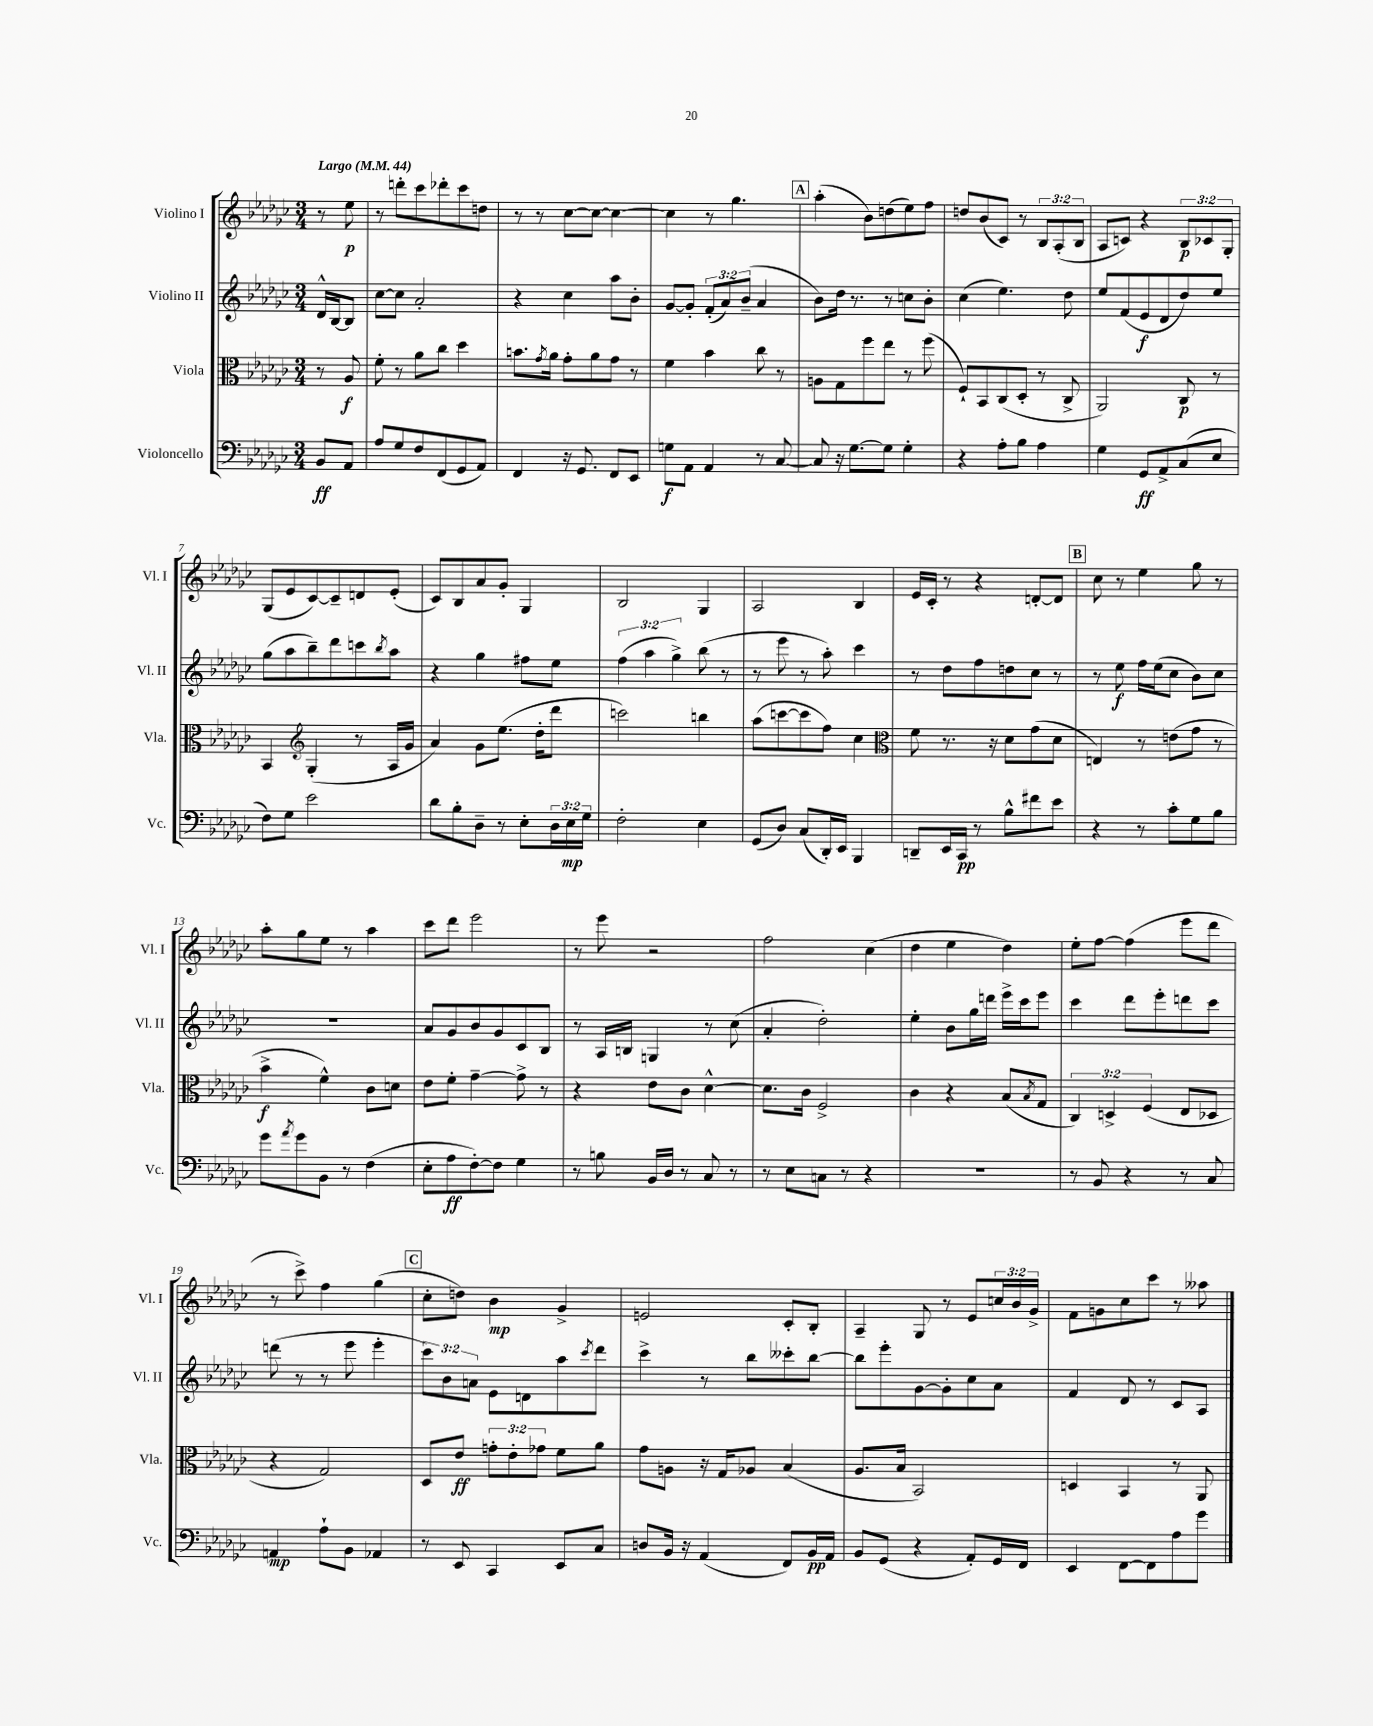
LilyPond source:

<<
\new StaffGroup <<
\new Staff = "s0" \with { instrumentName = "Violino I" shortInstrumentName = "Vl. I" } {
    \clef treble \key ges \major \numericTimeSignature \time 3/4 \override Staff.TupletNumber.text = #tuplet-number::calc-fraction-text \partial 4 \tempo "Largo" 4 = 44
    r8 ees''8\p |
    r8 d'''8-. ces'''8 des'''8-. ces'''8 d''8 |
    r8 r8 ces''8~ ces''8~ ces''4~ |
    ces''4 r8 ges''4. |
    \mark \markup { \box "A" } aes''4-.( bes'8) d''8( ees''8) f''8 |
    d''8 bes'8( ces'8) r8 \tuplet 3/2 { bes8 aes8-.( bes8 } |
    aes8 c'8) r4 \tuplet 3/2 { bes8\p ces'8 ges8-. } |
    ges8( ees'8 ces'8~) ces'8-- d'8 ees'8-.( |
    ces'8) bes8 aes'8 ges'8-. ges4 |
    bes2 ges4 |
    aes2 bes4 |
    ees'16 ces'16-. r8 r4 d'8~-. d'8 |
    \mark \markup { \box "B" } ces''8 r8 ees''4 ges''8 r8 |
    aes''8-. ges''8 ees''8 r8 aes''4 |
    ces'''8 des'''8 ees'''2 |
    r8 ees'''8 r2 |
    f''2 ces''4( |
    des''4 ees''4 des''4) |
    ees''8-. f''8~ f''4( ees'''8 des'''8 |
    r8 ces'''8->) f''4 ges''4( |
    \mark \markup { \box "C" } ces''8-. d''8) bes'4\mp ges'4-> |
    e'2 ces'8-. bes8-. |
    aes4-- ges8 r8 ees'8 \tuplet 3/2 { c''16 bes'16 ges'16-> } |
    f'8 g'8 ces''8 ces'''8 r8 aeses''8 \bar "|." |
}
\new Staff = "s1" \with { instrumentName = "Violino II" shortInstrumentName = "Vl. II" } {
    \clef treble \key ges \major \numericTimeSignature \time 3/4 \override Staff.TupletNumber.text = #tuplet-number::calc-fraction-text \partial 4
    des'16-^ bes16~ bes8 |
    ces''8~ ces''8 aes'2-. |
    r4 ces''4 aes''8 bes'8-. |
    ges'8~ ges'8-. \tuplet 3/2 { f'8-.( aes'8) bes'8--( } aes'4 |
    \mark \markup { \box "A" } bes'8) des''16 r8. r8 c''8 bes'8-. |
    ces''4( ees''4.) des''8 |
    ees''8 f'8( ees'8\f des'8 des''8) ees''8 |
    ges''8( aes''8 bes''8--) des'''8 c'''8 \acciaccatura { bes''8 } aes''8 |
    r4 ges''4 fis''8 ees''8 |
    \tuplet 3/2 { f''4( aes''4 ges''4->) } bes''8( r8 |
    r8 ees'''8 r8 aes''8-.) ces'''4 |
    r8 des''8 f''8 d''8 ces''8 r8 |
    \mark \markup { \box "B" } r8 ees''8\f f''16 ees''16( ces''8 bes'8) ces''8 |
    R2. |
    aes'8 ges'8 bes'8 ges'8 ces'8 bes8 |
    r8 aes16 b16 g4 r8 ces''8( |
    aes'4-. des''2-.) |
    ees''4-. bes'8 ges''16 d'''16 ees'''16-> ces'''16 ees'''8 |
    ces'''4 des'''8 ees'''8-. d'''8 ces'''8 |
    d'''8( r8 r8 ees'''8 ees'''4-. |
    \mark \markup { \box "C" } \tuplet 3/2 { ces'''8) bes'8 a'8 } ees'8 d'8 aes''8 \acciaccatura { ces'''8 } des'''8 |
    ces'''4-> r8 bes''8 ceses'''8-. bes''8~ |
    bes''8 ees'''8-. ges'8~ ges'8-. ces''8 aes'8 |
    f'4 des'8 r8 ces'8 aes8 \bar "|." |
}
\new Staff = "s2" \with { instrumentName = "Viola" shortInstrumentName = "Vla." } {
    \clef alto \key ges \major \numericTimeSignature \time 3/4 \override Staff.TupletNumber.text = #tuplet-number::calc-fraction-text \partial 4
    r8 aes8\f |
    f'8-. r8 aes'8 ces''8 des''4 |
    b'8. \acciaccatura { ges'8 } aes'16 ges'8-. aes'8 ges'8 r8 |
    f'4 bes'4 ces''8 r8 |
    \mark \markup { \box "A" } a8 ges8 f''8 ees''8 r8 f''8( |
    f8-!) bes,8 ces8( des8-. r8 ces8-> |
    aes,2) ces8\p r8 |
    bes,4 \clef treble ges4-.( r8 aes16 ges'16 |
    aes'4) ges'8 ees''8.( des''16-. des'''8 |
    c'''2) b''4 |
    aes''8( c'''8~ c'''8 f''8) ces''4 |
    \clef alto f'8 r8. r16 des'8 ges'8( des'8 |
    \mark \markup { \box "B" } e4) r8 e'8( ges'8 r8 |
    bes'4->\f f'4-^) ces'8 d'8 |
    ees'8 f'8-. ges'4~-- ges'8-> r8 |
    r4 ees'8 ces'8 des'4~-^ |
    des'8. ces'16 f2-> |
    ces'4 r4 bes8( \acciaccatura { bes8 } ges8 |
    \tuplet 3/2 { ces4) d4-> f4( } ees8 des8 |
    r4 ges2) |
    \mark \markup { \box "C" } des8 ees'8\ff \tuplet 3/2 { g'8-. ees'8-. ges'8 } f'8 aes'8 |
    ges'8 a8 r16 ges16 aes8 bes4( |
    aes8. bes16 bes,2) |
    d4 bes,4 r8 aes,8 \bar "|." |
}
\new Staff = "s3" \with { instrumentName = "Violoncello" shortInstrumentName = "Vc." } {
    \clef bass \key ges \major \numericTimeSignature \time 3/4 \override Staff.TupletNumber.text = #tuplet-number::calc-fraction-text \partial 4
    bes,8\ff aes,8 |
    aes8 ges8 f8 f,8( ges,8 aes,8) |
    f,4 r16 ges,8. f,8 ees,8 |
    g8\f aes,8 aes,4 r8 ces8~ |
    \mark \markup { \box "A" } ces8 r16 ges8.~ ges8 ges4-. |
    r4 aes8-. bes8 aes4 |
    ges4 ges,8\ff aes,8-> ces8( ees8 |
    f8) ges8 ees'2 |
    des'8 bes8-. des8-- r8 ees8-. \tuplet 3/2 { des16 ees16\mp ges16 } |
    f2-. ees4 |
    ges,8( des8) ces8( des,16-.) ees,16 bes,,4 |
    d,8-- ees,16 ces,16\pp r8 bes8-^ fis'8 ees'8 |
    \mark \markup { \box "B" } r4 r8 ces'8-. ges8 bes8 |
    ges'8 \acciaccatura { aes'8 } ges'8 bes,8 r8 f4( |
    ees8-. aes8\ff f8~-.) f8 ges4 |
    r8 b8 bes,16 des16 r8 ces8 r8 |
    r8 ees8 c8 r8 r4 |
    R2. |
    r8 bes,8 r4 r8 ces8 |
    a,4\mp aes8-! bes,8 aes,4 |
    \mark \markup { \box "C" } r8 ees,8 ces,4 ees,8 ces8 |
    d8 bes,16 r16 aes,4( f,8) bes,16\pp aes,16 |
    bes,8 ges,8( r4 aes,8-.) ges,16 f,16 |
    ees,4 f,8~ f,8 aes8 ges'8 \bar "|." |
}
>>
>>
